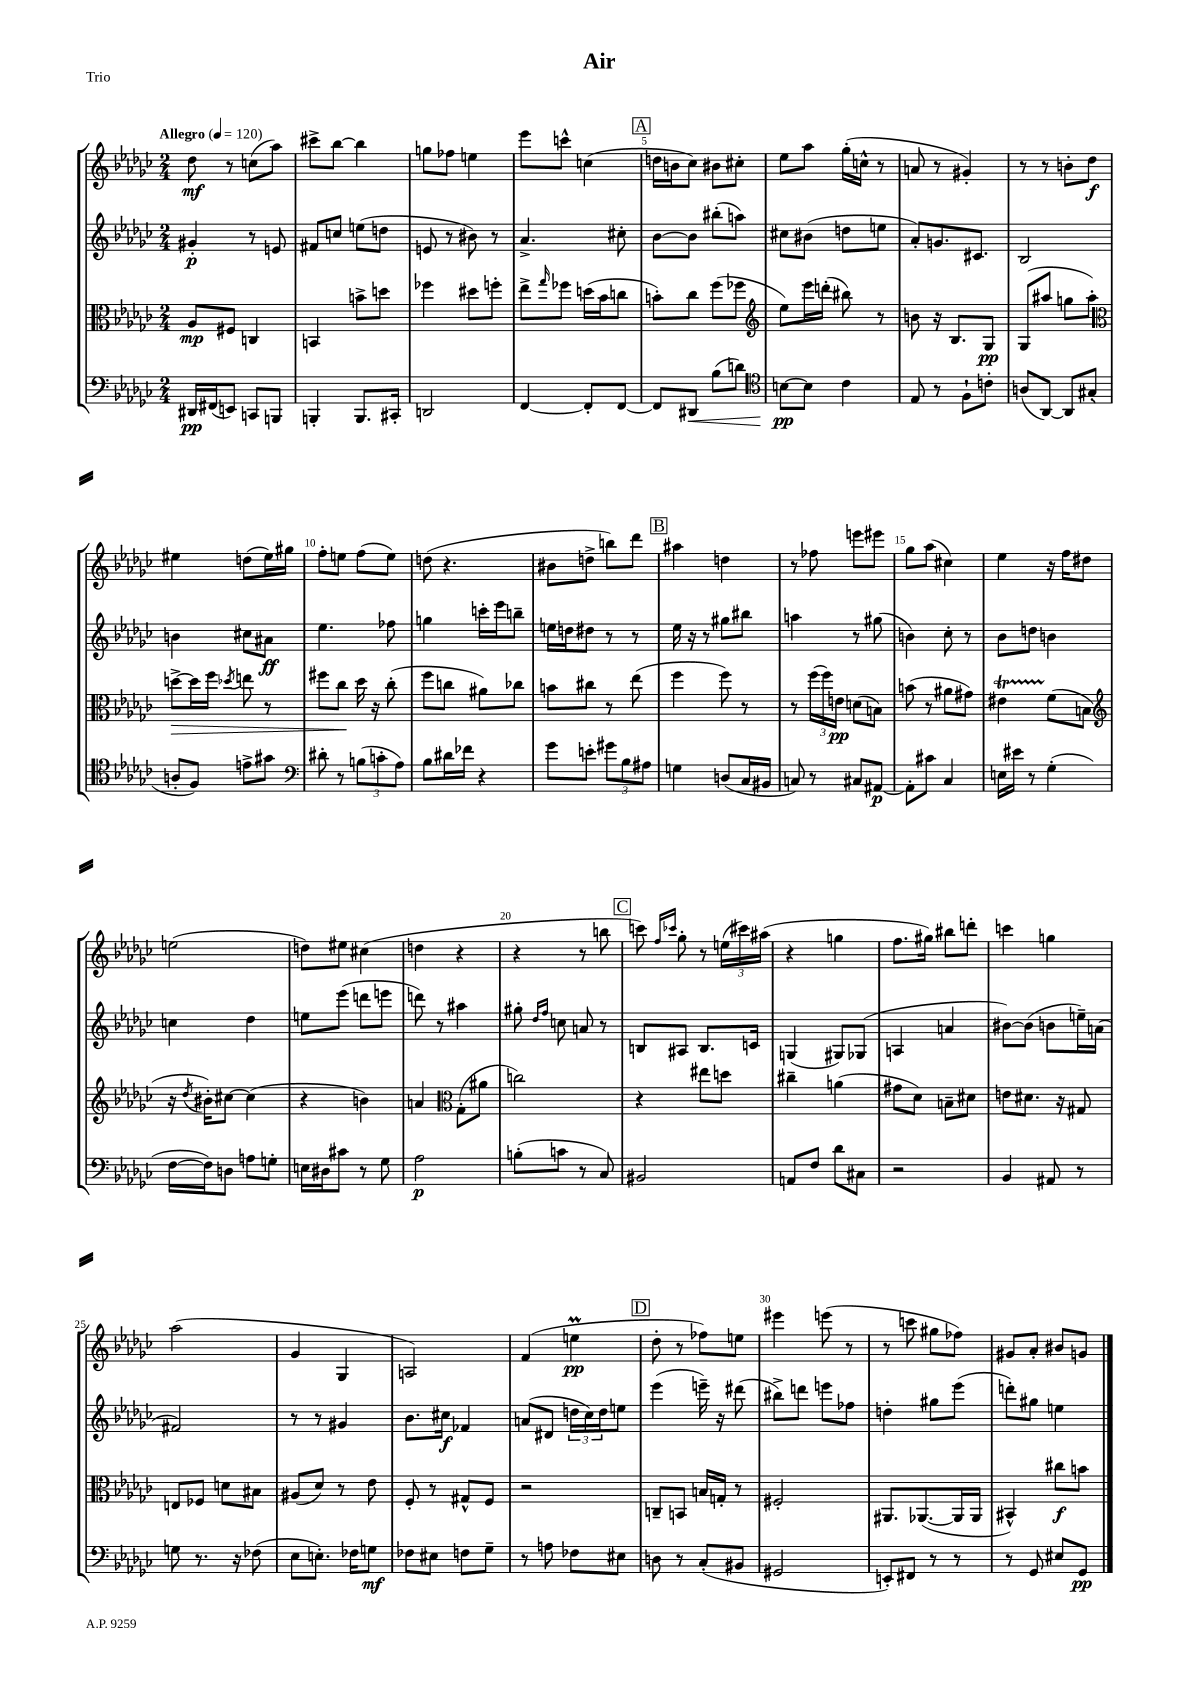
\header { title = "Air" piece = "Trio" }
<<
\new StaffGroup <<
\new Staff = "s0" {
    \clef treble \key ges \major \numericTimeSignature \time 2/4 \tempo "Allegro" 4 = 120
    des''8\mf r8 c''8( aes''8) |
    cis'''8-> bes''8~ bes''4 |
    g''8 fes''8 e''4 |
    ees'''8 c'''8-^ c''4( |
    \mark \markup { \box "A" } d''16 b'16 ces''8) bis'8 cis''8-. |
    ees''8 aes''8 ges''16-.( c''16-^ r8 |
    a'8 r8 gis'4-.) |
    r8 r8 b'8-. des''8\f |
    eis''4 d''8( eis''16) gis''16 |
    f''8-. e''8 f''8( e''8) |
    d''8( r4. |
    bis'8 d''8-> b''8) des'''8 |
    \mark \markup { \box "B" } ais''4 d''4 |
    r8 fes''8 e'''8 eis'''8 |
    ges''8 aes''8( cis''4) |
    ees''4 r16 f''16 dis''8 |
    e''2( |
    d''8) eis''8 cis''4( |
    d''4 r4 |
    r4 r8 b''8 |
    \mark \markup { \box "C" } c'''8) \grace { f''16 ces'''16 } ges''8-. r8 \tuplet 3/2 { e''16( cis'''16) ais''16( } |
    r4 g''4 |
    f''8. gis''16) bis''8 d'''8-. |
    c'''4 g''4 |
    aes''2( |
    ges'4 ges4 |
    a2) |
    f'4( e''4\prall\pp |
    \mark \markup { \box "D" } des''8-. r8 fes''8) e''8 |
    eis'''4 e'''8( r8 |
    r8 c'''8 gis''8 fes''8) |
    gis'8 aes'8-. bis'8 g'8 \bar "|." |
}
\new Staff = "s1" {
    \clef treble \key ges \major \numericTimeSignature \time 2/4
    gis'4-.\p r8 e'8 |
    fis'8 c''8 e''8( d''8 |
    e'8 r8 bis'8) r8 |
    aes'4.-> cis''8-. |
    \mark \markup { \box "A" } bes'8~ bes'8 bis''8-.( a''8) |
    cis''8 bis'8( d''8 e''8 |
    aes'8-.) g'8. cis'8. |
    bes2 |
    b'4 cis''8 ais'8\ff |
    ees''4. fes''8 |
    g''4 c'''16-. ees'''16 b''8-- |
    e''16 d''16 dis''8 r8 r8 |
    \mark \markup { \box "B" } ees''16 r16 r8 gis''8 bis''8 |
    a''4 r8 gis''8( |
    b'4) ces''8-. r8 |
    bes'8 d''8 b'4 |
    c''4 des''4 |
    e''8 ees'''8( d'''8 e'''8 |
    d'''8) r8 ais''4 |
    gis''8-. \grace { des''16 f''16 } c''8 a'8 r8 |
    \mark \markup { \box "C" } b8 ais8 b8. c'16 |
    g4( gis8) ges8( |
    a4 a'4 |
    bis'8~) bis'8( b'8 e''16--) a'16( |
    fis'2) |
    r8 r8 gis'4 |
    bes'8. cis''16\f fes'4 |
    a'8( dis'8 \tuplet 3/2 { d''16 ces''16) d''16 } e''8 |
    \mark \markup { \box "D" } ees'''4( e'''16--) r16 dis'''8( |
    bis''8->) d'''8 e'''8 fes''8 |
    d''4-. gis''8 ees'''8( |
    d'''8-.) gis''8 e''4 \bar "|." |
}
\new Staff = "s2" {
    \clef alto \key ges \major \numericTimeSignature \time 2/4
    aes8\mp fis8 c4 |
    b,4 b'8-> d''8 |
    fes''4 dis''8 f''8-. |
    ees''8-> \grace { ges''16 } fes''8 d''16( bes'16 c''8 |
    \mark \markup { \box "A" } b'8-.) ces''8 f''8( fes''8 |
    \clef treble ees''8) ees'''16 d'''16-.( bis''8) r8 |
    b'8 r16 bes8. ges8\pp |
    ges8( ais''8 g''8 ais''8-.) |
    \clef alto d''8~->\> d''16 f''16 \acciaccatura { des''8 } e''8 r8 |
    fis''8 ces''8\! des''16 r16 ces''8-.( |
    f''8 c''8 ais'8) ces''8 |
    b'8 cis''8 r8 ees''8( |
    \mark \markup { \box "B" } f''4 f''8) r8 |
    r8 \tuplet 3/2 { f''16( f''16) e'16\pp } d'8( b8) |
    b'8( r8 ais'8 gis'8) |
    eis'4\startTrillSpan f'8\stopTrillSpan( b8 |
    \clef treble r16 \acciaccatura { des''8 } bis'16-.) cis''8~ cis''4( |
    r4 b'4) |
    a'4 \clef alto ges8-.( ais'8 |
    c''2) |
    \mark \markup { \box "C" } r4 eis''8 d''8 |
    cis''4-- a'4( |
    gis'8 des'8) b8-- dis'8 |
    e'8 dis'8. r16 gis8 |
    e8 fes8 d'8 bis8 |
    ais8( des'8) r8 ees'8 |
    f8-. r8 gis8-^ f8 |
    r2 |
    \mark \markup { \box "D" } c8-- b,8 b16 g16-. r8 |
    fis2-. |
    ais,8. aes,8.~( aes,16 aes,16 |
    bis,4-^) cis''8\f b'8 \bar "|." |
}
\new Staff = "s3" {
    \clef bass \key ges \major \numericTimeSignature \time 2/4
    dis,16\pp fis,16( e,8) c,8 b,,8 |
    b,,4-. b,,8. cis,16-. |
    d,2 |
    f,4~ f,8-. f,8~ |
    \mark \markup { \box "A" } f,8 dis,8\< bes8( d'8) |
    \clef tenor b8~\pp\! b8 ces'4 |
    ees8 r8 f8-! c'8-. |
    a8( aes,8~) aes,8 gis8-.( |
    a8-. f8) e'8-> gis'8 |
    \clef bass dis'8-. r8 \tuplet 3/2 { b8( c'8-. aes8) } |
    bes8 dis'16 fes'16 r4 |
    ges'8 e'8-. \tuplet 3/2 { gis'8 bes8 ais8 } |
    \mark \markup { \box "B" } g4 d8( ces16 bis,16 |
    c8) r8 cis8 ais,8~\p |
    ais,8-. cis'8 ces4 |
    e16 eis'16 r8 ges4-.( |
    f16~ f16) d8 a8 g8-. |
    e16 dis16 cis'8 r8 ges8 |
    aes2\p |
    b8-.( c'8 r8 ces8) |
    \mark \markup { \box "C" } bis,2 |
    a,8 f8 des'8 cis8 |
    r2 |
    bes,4 ais,8 r8 |
    g8 r8. r16 fes8( |
    ees8 e8.-.) fes16 g8\mf |
    fes8 eis8 f8 ges8-- |
    r8 a8 fes8 eis8 |
    \mark \markup { \box "D" } d8 r8 ces8-.( bis,8 |
    gis,2 |
    e,8-.) fis,8 r8 r8 |
    r8 ges,8 eis8 ges,8\pp \bar "|." |
}
>>
>>
\layout { \context { \Score \override BarNumber.break-visibility = ##(#f #t #t) barNumberVisibility = #(every-nth-bar-number-visible 5) } }
